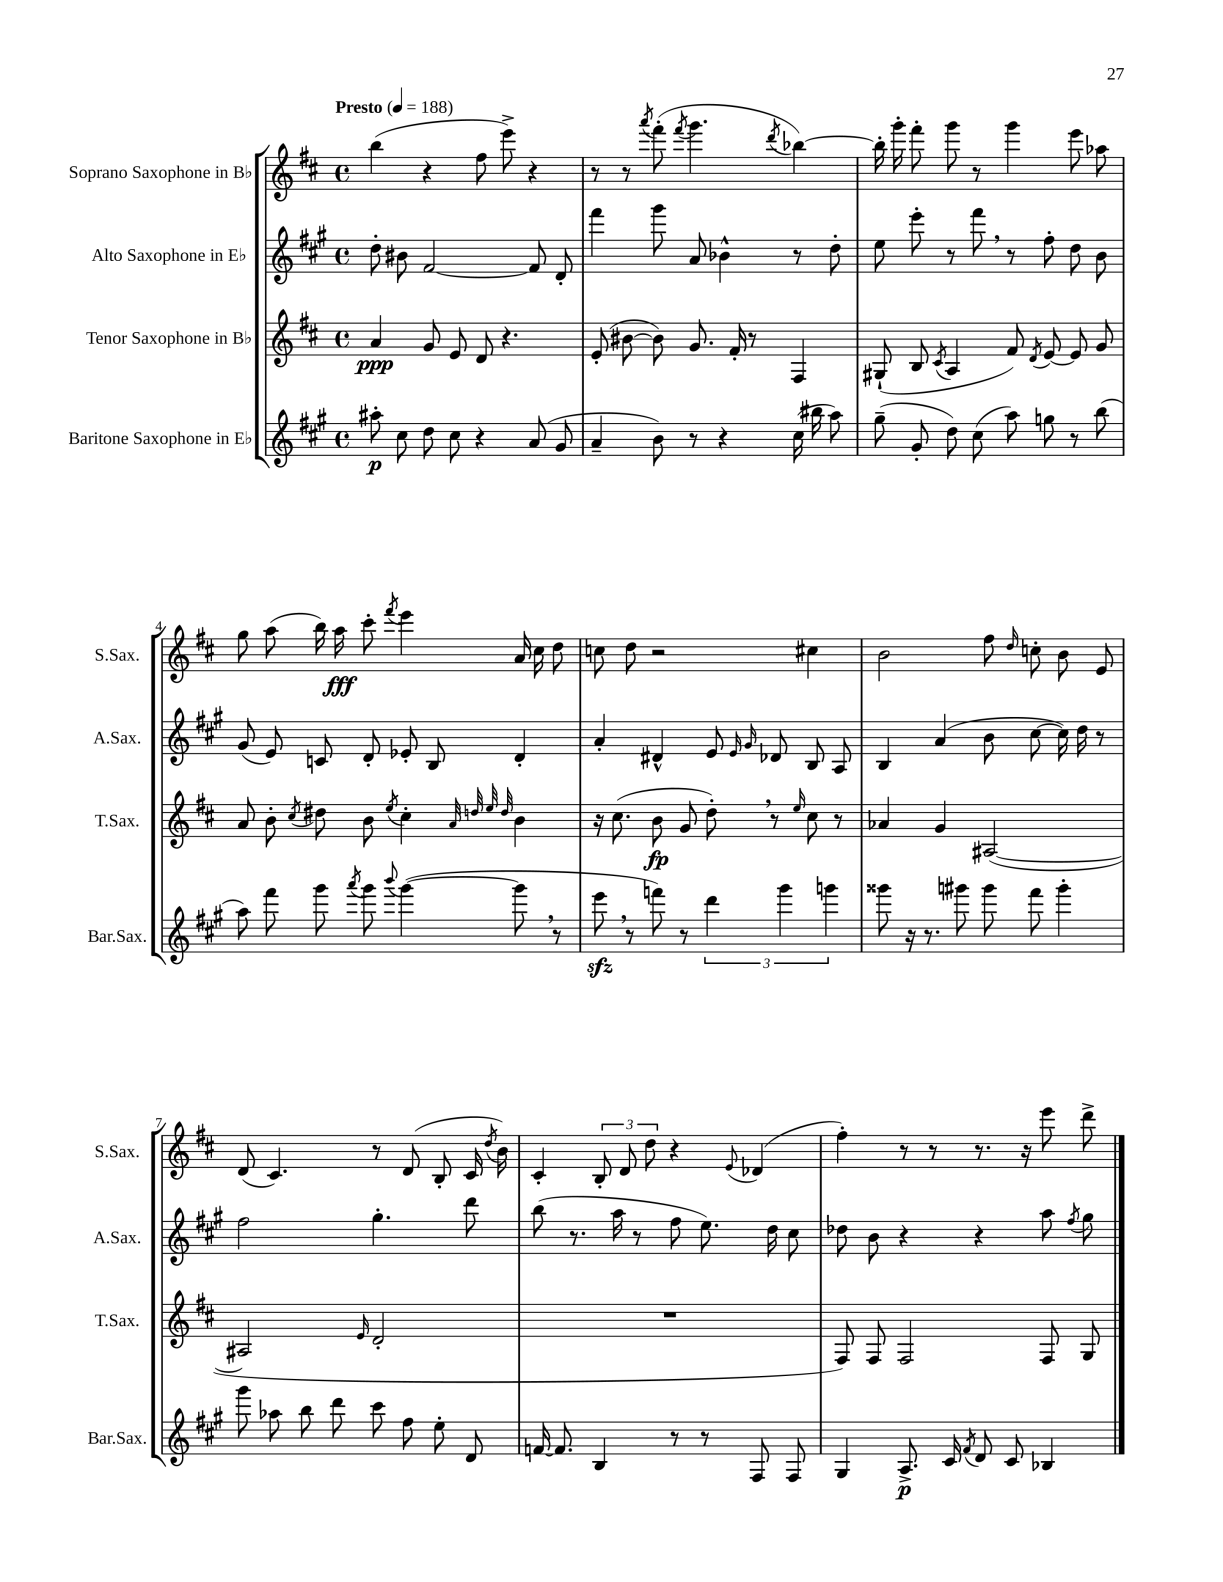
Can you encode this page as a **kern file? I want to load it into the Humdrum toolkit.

**kern	**dynam	**kern	**dynam	**kern	**kern	**dynam
*part4	*part4	*part3	*part3	*part2	*part1	*part1
*staff4	*staff4	*staff3	*staff3	*staff2	*staff1	*staff1
*I"Baritone Saxophone in E♭	*	*I"Tenor Saxophone in B♭	*	*I"Alto Saxophone in E♭	*I"Soprano Saxophone in B♭	*
*I'Bar.Sax.	*	*I'T.Sax.	*	*I'A.Sax.	*I'S.Sax.	*
*clefG2	*	*clefG2	*	*clefG2	*clefG2	*
*k[f#c#g#]	*	*k[f#c#]	*	*k[f#c#g#]	*k[f#c#]	*
*M4/4	*	*M4/4	*	*M4/4	*M4/4	*
*met(c)	*	*met(c)	*	*met(c)	*met(c)	*
*MM188	*	*MM188	*	*MM188	*MM188	*
=1	=1	=1	=1	=1	=1	=1
!	!	!	!	!	!LO:TX:a:B:t=Presto	!
8aa#X'\	p	4a/	ppp	8dd'\	(4bb\	.
8cc#\	.	.	.	8b#X\	.	.
8dd\	.	8g/	.	[2f#/	4r	.
8cc#\	.	8e/	.	.	.	.
4r	.	8d/	.	.	8ff#\	.
.	.	4.r	.	.	8eee^\)	.
(8a/	.	.	.	8f#/]	4r	.
8g#/	.	.	.	8d'/	.	.
=2	=2	=2	=2	=2	=2	=2
4a~/	.	(8e'/	.	4fff#\	8r	.
.	.	[8b#X\	.	.	8r	.
.	.	.	.	.	8qaaa/	.
8b\)	.	8b#\])	.	8ggg#\	(8fff#'\	.
.	.	.	.	.	8qfff#/	.
8r	.	8.g/	.	8a/	4.ggg\	.
4r	.	.	.	4b-X^^\	.	.
.	.	16f#'/	.	.	.	.
.	.	8r	.	.	.	.
.	.	.	.	.	8qddd/	.
(16cc#\	.	4F#/	.	8r	[4bb-X\)	.
16bb#X\	.	.	.	.	.	.
8aa\)	.	.	.	8dd'\	.	.
=3	=3	=3	=3	=3	=3	=3
(8gg#~\	.	(8G#X`/	.	8ee\	16bb-'\]	.
.	.	.	.	.	16ggg'\	.
8g#'/	.	8B/	.	8eee'\	8fff#'\	.
.	.	8qc#/	.	.	.	.
8dd\)	.	4A/	.	8r	8ggg\	.
(8cc#\	.	.	.	8fff#,\	8r	.
8aa\)	.	8f#/)	.	8r	4ggg\	.
.	.	8qd/	.	.	.	.
8ggn\	.	[8e/	.	8ff#'\	.	.
8r	.	8e/]	.	8dd\	8eee\	.
(8bb\	.	8g/	.	8b\	8aa-X\	.
!!LO:LB:g=z
=4	=4	=4	=4	=4	=4	=4
8aa\)	.	8a/	.	(8g#/	8gg\	.
8fff#\	.	8b'\	.	8e/)	(8aa\	.
.	.	8qcc#/	.	.	.	.
8ggg#\	.	8dd#X\	.	8cn/	16bb\)	.
.	.	.	.	.	16aa\	fff
8qaaa/	.	.	.	.	.	.
8ggg#\	.	8b\	.	8d'/	8ccc#'\	.
8qqbbb/	.	8qee/	.	.	8qfff#/	.
([4ggg#\	.	4cc#'\	.	8e-X'/	4eee\	.
.	.	.	.	8B/	.	.
.	.	32qqa/	.	.	.	.
.	.	32qqddn/	.	.	.	.
.	.	32qqee/	.	.	.	.
.	.	32qqdd/	.	.	.	.
8ggg#,\]	.	4b\	.	4d'/	16a/	.
.	.	.	.	.	16cc#\	.
8r	.	.	.	.	8dd\	.
=5	=5	=5	=5	=5	=5	=5
8eeezz,\	.	16r	.	4a'/	8ccn\	.
.	.	(8.cc#\	.	.	.	.
8r	.	.	.	.	8dd\	.
8fffn\)	.	8b\	fp	4d#X^^/	2r	.
8r	.	8g/	.	.	.	.
6ddd\	.	8dd',\)	.	8e/	.	.
.	.	.	.	16qqe/	.	.
.	.	.	.	16qqg#/	.	.
.	.	8r	.	8d-X/	.	.
6ggg#\	.	.	.	.	.	.
.	.	16qqee/	.	.	.	.
.	.	8cc#\	.	8B/	4cc#X\	.
6gggn\	.	.	.	.	.	.
.	.	8r	.	8A/	.	.
=6	=6	=6	=6	=6	=6	=6
8ggg##X\	.	4a-X/	.	4B/	2b\	.
16r	.	.	.	.	.	.
8.r	.	.	.	.	.	.
.	.	4g/	.	(4a/	.	.
8ggg#X\	.	.	.	.	.	.
8ggg#\	.	([2A#X/	.	8b\	8ff#\	.
.	.	.	.	.	16qqdd/	.
8fff#\	.	.	.	[8cc#\	8ccn'\	.
4ggg#'\	.	.	.	16cc#\])	8b\	.
.	.	.	.	16dd\	.	.
.	.	.	.	8r	8e/	.
!!LO:LB:g=z
=7	=7	=7	=7	=7	=7	=7
8ggg#\	.	2A#X/]	.	2ff#\	(8d/	.
8aa-X\	.	.	.	.	4.c#/)	.
8bb\	.	.	.	.	.	.
8ddd\	.	.	.	.	.	.
.	.	16qqe/	.	.	.	.
8ccc#\	.	2d'/	.	4.gg#'\	8r	.
8ff#\	.	.	.	.	(8d/	.
8ee'\	.	.	.	.	8B'/	.
8d/	.	.	.	8ddd\	16c#/	.
.	.	.	.	.	8qdd/	.
.	.	.	.	.	16b\)	.
=8	=8	=8	=8	=8	=8	=8
[16fn/	.	1r	.	(8bb\	4c#'/	.
8.f/]	.	.	.	.	.	.
.	.	.	.	8.r	.	.
4B/	.	.	.	.	12B'/	.
.	.	.	.	16aa\	.	.
.	.	.	.	.	12d/	.
.	.	.	.	8r	.	.
.	.	.	.	.	12dd\	.
8r	.	.	.	8ff#\	4r	.
8r	.	.	.	8.ee\)	.	.
.	.	.	.	.	8qqe/	.
8F#/	.	.	.	.	(4d-X/	.
.	.	.	.	16dd\	.	.
8F#/	.	.	.	8cc#\	.	.
=9	=9	=9	=9	=9	=9	=9
4G#/	.	8F#/)	.	8dd-X\	4ff#'\)	.
.	.	8F#/	.	8b\	.	.
8.A^/	p	2F#/	.	4r	8r	.
.	.	.	.	.	8r	.
16c#/	.	.	.	.	.	.
8qf#/	.	.	.	.	.	.
8d/	.	.	.	4r	8.r	.
8c#/	.	.	.	.	.	.
.	.	.	.	.	16r	.
4B-X/	.	8F#/	.	8aa\	8eee\	.
.	.	.	.	8qff#/	.	.
.	.	8G/	.	8gg#\	8ddd^\	.
==	==	==	==	==	==	==
*-	*-	*-	*-	*-	*-	*-
